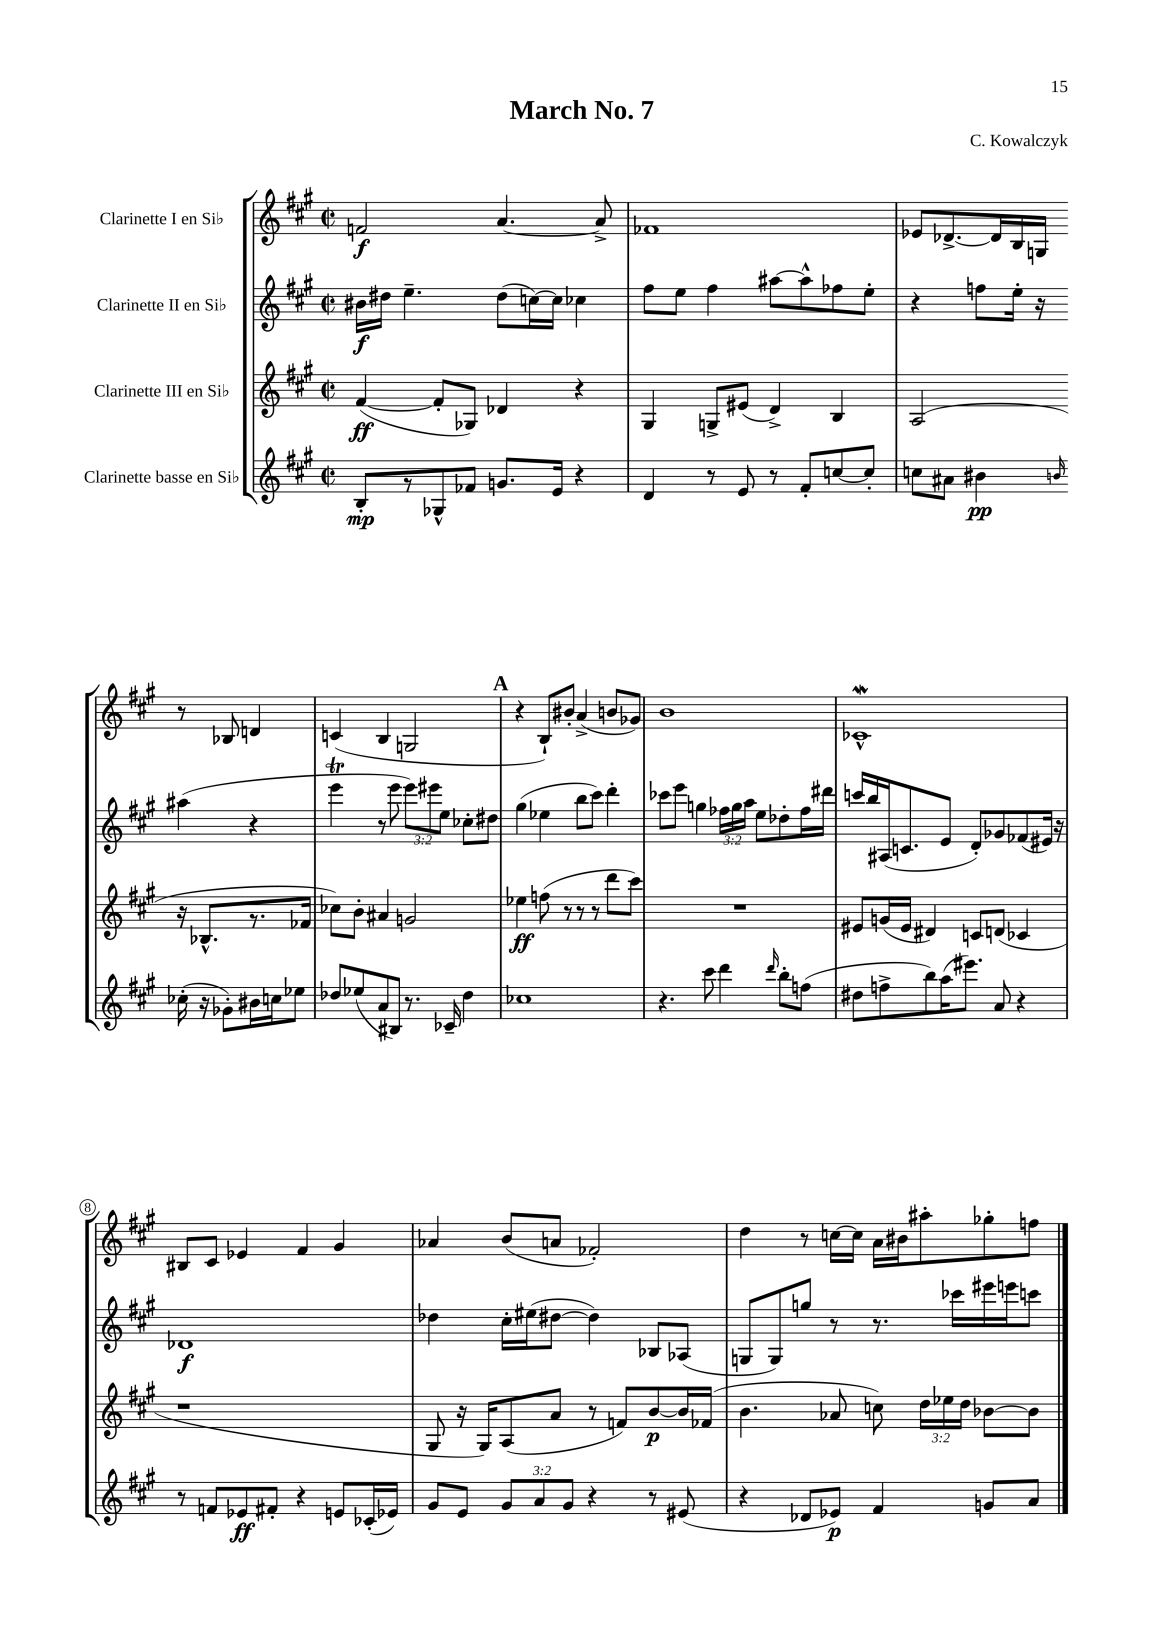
\header { title = "March No. 7" composer = "C. Kowalczyk" }
<<
\new StaffGroup <<
\new Staff = "s0" \with { instrumentName = "Clarinette I en Sib" } {
    \clef treble \key a \major \defaultTimeSignature \time 2/2
    \autoBeamOff f'2\f a'4.~ a'8-> |
    fes'1 |
    ees'8[ des'8.~-> des'16 b16 g16] r8 bes8 d'4 |
    c'4( b4 g2 |
    \mark \markup { \bold "A" } r4 b8[-!) bis'8]-. a'4->( b'8[ ges'8]) |
    b'1 |
    ces'1-^\mordent |
    bis8[ cis'8] ees'4 fis'4 gis'4 |
    aes'4 b'8[( a'8] fes'2-.) |
    d''4 r8 c''16[~ c''16] a'16[ bis'16 ais''8-. ges''8-. f''8] \bar "|." |
}
\new Staff = "s1" \with { instrumentName = "Clarinette II en Sib" } {
    \clef treble \key a \major \defaultTimeSignature \time 2/2 \override Staff.TupletNumber.text = #tuplet-number::calc-fraction-text
    \autoBeamOff bis'16[\f dis''16] e''4.-- dis''8[( c''16~) c''16] ces''4 |
    fis''8[ e''8] fis''4 ais''8[~ ais''8-^ fes''8 e''8]-. |
    r4 f''8[ e''16]-. r16 ais''4( r4 |
    e'''4\trill r8 e'''8 \tuplet 3/2 { e'''8[) eis'''8 e''8] } ces''8[-. dis''8] |
    \mark \markup { \bold "A" } gis''4( ees''4 b''8[ cis'''8]) d'''4-. |
    ces'''8[ e'''8] g''4 \tuplet 3/2 { fes''16[ g''16 a''16] } e''8[ des''8-. fes''16 dis'''16] |
    c'''16[ b''16 ais16( c'8. e'8] d'8[-.) ges'8 fes'8( eis'16]) r16 |
    des'1\f |
    des''4 cis''16[-. eis''16( dis''8]~ dis''4) bes8[ aes8]( |
    g8[ g8) g''8] r8 r8. ces'''16[ eis'''16 e'''16 c'''8] \bar "|." |
}
\new Staff = "s2" \with { instrumentName = "Clarinette III en Sib" } {
    \clef treble \key a \major \defaultTimeSignature \time 2/2 \override Staff.TupletNumber.text = #tuplet-number::calc-fraction-text
    \autoBeamOff fis'4~\ff( fis'8[-. ges8]) des'4 r4 |
    gis4 g8[-> eis'8]( d'4->) b4 |
    a2( r16 bes8.[-^ r8. fes'16] |
    ces''8[) b'8]-. ais'4 g'2 |
    \mark \markup { \bold "A" } ees''4\ff f''8( r8 r8 r8 d'''8[ cis'''8]) |
    R1 |
    eis'8[ g'16( eis'16] dis'4) c'8[ d'8]( ces'4 |
    r1 |
    gis8 r16 gis16[) a8( a'8] r8 f'8[) b'8~\p b'16 fes'16]( |
    b'4. aes'8 c''8) \tuplet 3/2 { d''16[ ees''16 d''16] } bes'8[~ bes'8] \bar "|." |
}
\new Staff = "s3" \with { instrumentName = "Clarinette basse en Sib" } {
    \clef treble \key a \major \defaultTimeSignature \time 2/2 \override Staff.TupletNumber.text = #tuplet-number::calc-fraction-text
    \autoBeamOff b8[-.\mp r8 ges8-^ fes'8] g'8.[ e'16] r4 |
    d'4 r8 e'8 r8 fis'8[-. c''8~ c''8]-. |
    c''8[ ais'8] bis'4\pp \grace { b'16 } ces''16-.( r16 ges'8[-.) bis'16 c''16 ees''8] |
    des''8[ ees''8( a'8 bis8]) r8. ces'16-- des''4 |
    \mark \markup { \bold "A" } ces''1 |
    r4. cis'''8 d'''4 \grace { d'''16 } b''8[-. f''8]( |
    dis''8[ f''8-> b''8) a''16( eis'''8.]) a'8 r4 |
    r8 f'8[ ees'8\ff fis'8]-. r4 e'8[ ces'16-.( ees'16]) |
    gis'8[ e'8] \tuplet 3/2 { gis'8[ a'8 gis'8] } r4 r8 eis'8( |
    r4 des'8[ ees'8]\p) fis'4 g'8[ a'8] \bar "|." |
}
>>
>>
\layout { \context { \Score \override BarNumber.stencil = #(make-stencil-circler 0.1 0.3 ly:text-interface::print) } }
